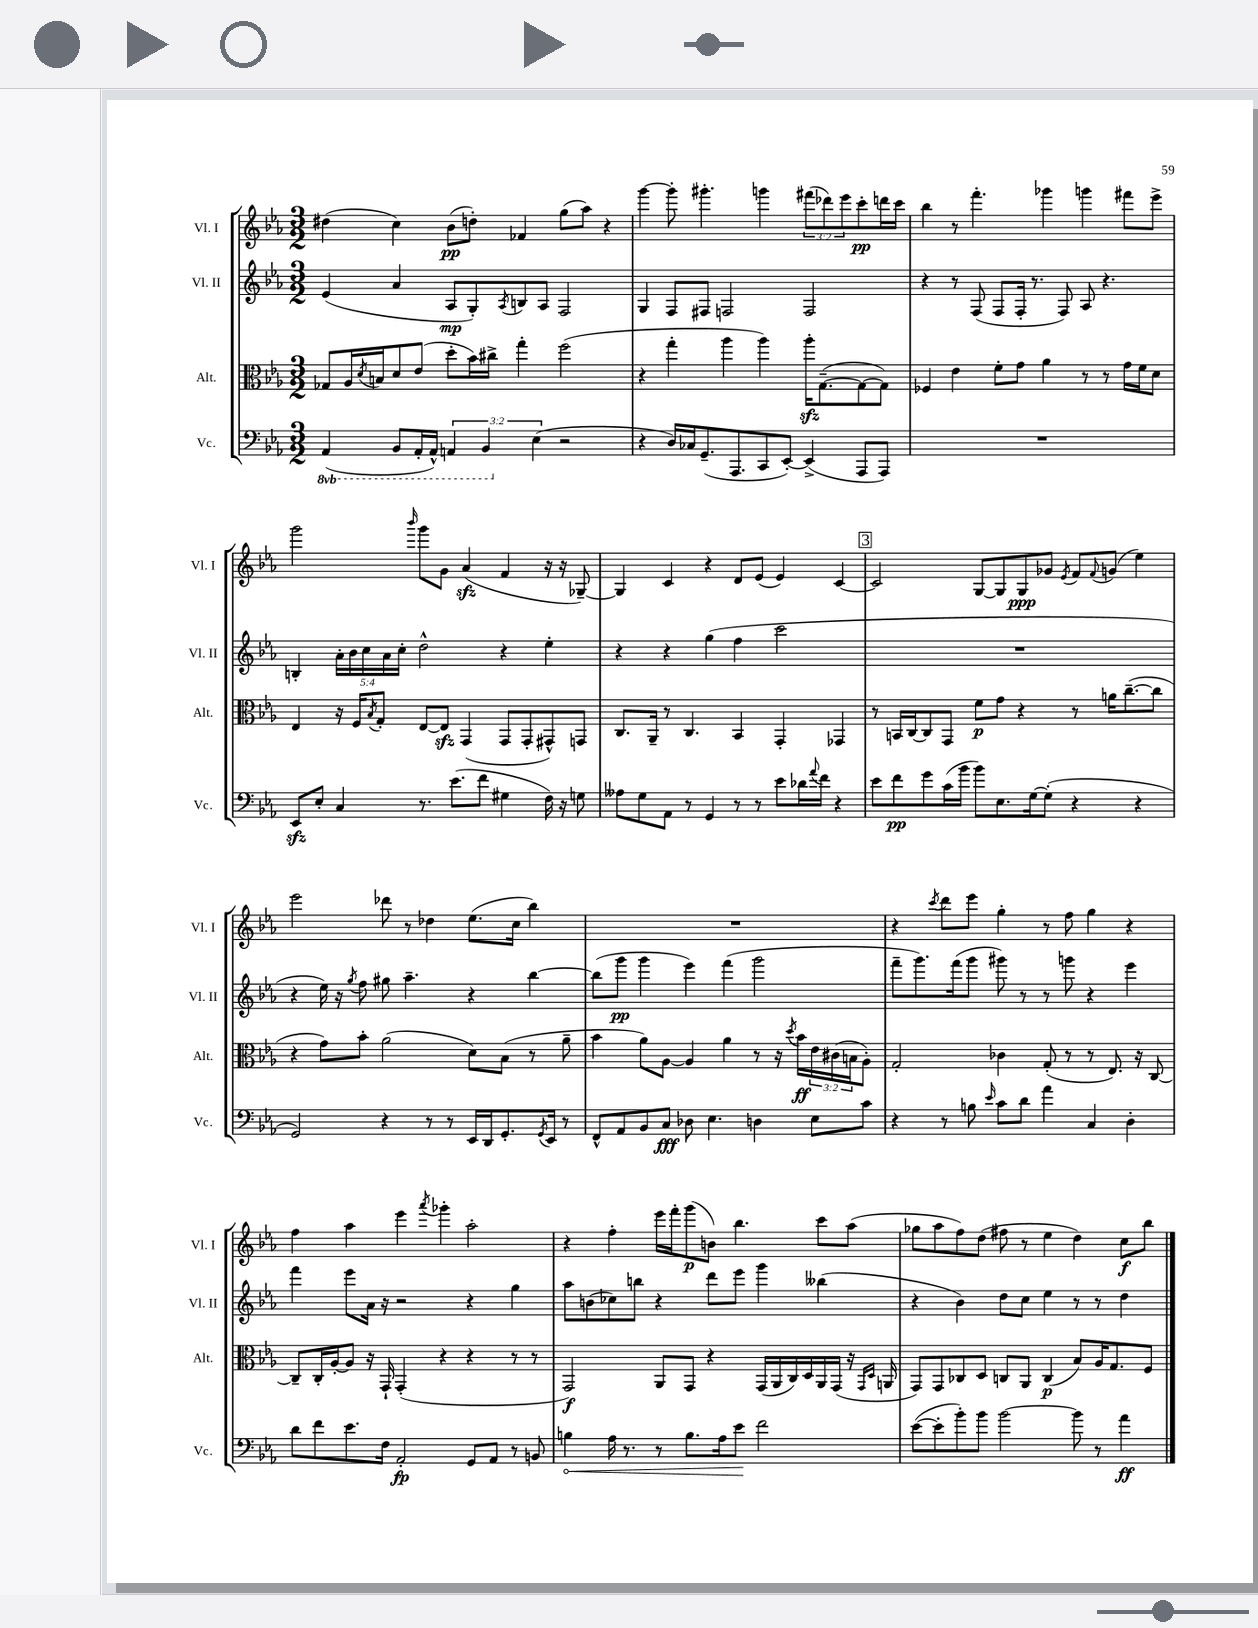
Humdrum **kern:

**kern	**kern	**kern	**kern
*staff4	*staff3	*staff2	*staff1
*clefF4	*clefC3	*clefG2	*clefG2
*k[b-e-a-]	*k[b-e-a-]	*k[b-e-a-]	*k[b-e-a-]
*M3/2	*M3/2	*M3/2	*M3/2
(4AAA-	8G-	(4e-	(4dd#
.	16A-	.	.
.	8qd	.	.
.	16B	.	.
8BBB-	8d	4a-	4cc)
16AAA-'	(8e-	.	.
16AAA-^^)	.	.	.
6AAA	8dd'	8A-	(8b-
.	16b-)	8G')	8dd')
6BBB-	.	.	.
.	16cc#^	.	.
.	.	8qA-	.
.	4gg'	8B	4f-
(6E-	.	.	.
.	.	8A-	.
2r	(2ff	2F	(8gg
.	.	.	8aa-)
.	.	.	4r
=	=	=	=
4r	4r	4G	[4ggg
16D)	4gg'	8F	8ggg']
16C-	.	.	.
(8.GG~	.	8F#	4.ggg#'
.	4aa-	2F	.
8.AAA-	.	.	.
8CC	4aa-)	.	4ggg
[8EE-')	.	.	.
(4EE-^]	16aa-'	2F	(12fff#
.	([8.G~	.	.
.	.	.	12ddd-)
.	.	.	12eee-
8AAA-	8G_	.	8ccc'
8AAA-)	8G])	.	16ddd
.	.	.	16ccc
=	=	=	=
1.r	4F-	4r	4bb-
.	4e-	8r	8r
.	.	(8F	4.fff'
.	8f'	8F	.
.	8g	16F'	.
.	.	8.r	.
.	4a-	.	4ggg-
.	.	8F)	.
.	8r	8A-	4ggg
.	8r	4.r	.
.	16g	.	8fff#
.	16f	.	.
.	8d	.	8eee-^
=	=	=	=
8EE-	4E-	4B'	2ggg
8E-'	.	.	.
4C	16r	20a-'	.
.	.	20b-	.
.	16F	.	.
.	.	20cc	.
.	8qB-	.	.
.	8G'	.	.
.	.	20a-	.
.	.	20cc'	.
.	.	.	16qqbbb-
8.r	[8E-	2dd^^	8ggg
.	8E-]	.	8g
(8.e-	.	.	.
.	(4GG	.	(4a-
8f	.	.	.
4G#	8GG	4r	4f
.	8GG'	.	.
16F)	8GG#^^)	4ee-'	16r
16r	.	.	16r
8G	8GG	.	[8G-~)
=	=	=	=
8A--	8.C	4r	4G-]
8G	.	.	.
.	16AA-~	.	.
8AA-	8r	4r	4c
8r	4.C	.	.
4GG	.	(4gg	4r
8r	4BB-	4ff	8d
8r	.	.	(8e-
8e-	4GG'	2ccc	4e-)
16d-	.	.	.
8qqa-	.	.	.
16f	.	.	.
4r	4GG-	.	[4c
=	=	=	=
8e-	8r	1.r	2c]
8f	16BB	.	.
.	[16C	.	.
8g	8C]	.	.
(16c	8GG	.	.
16b-	.	.	.
8b-)	8f	.	[8G
8.E-	8g	.	8G]
.	4r	.	8G
[16G	.	.	.
(8G']	.	.	8g-
.	.	.	8qe-
4r	8r	.	8f
.	.	.	8qqf
.	16a	.	(8g
.	([8.cc~	.	.
4r	.	.	4ee-)
.	8cc]	.	.
=	=	=	=
2GG)	4r	4r	2eee-
.	8g)	16ee-)	.
.	.	16r	.
.	.	8qgg	.
.	8b-'	8ff	.
4r	(2a-	8gg#	8ddd-
.	.	4.aa-~	8r
8r	.	.	4dd-
8r	.	.	.
16EE-	8d)	4r	(8.ee-
16DD	.	.	.
8.GG'	(8B-	.	.
.	.	.	16cc
.	8r	[4bb-	4bb-)
8qGG	.	.	.
16EE-	.	.	.
8r	8a-~	.	.
=	=	=	=
8FF^^	4b-	(8bb-]	1.r
8AA-	.	8ggg	.
8BB-	8a-)	4ggg	.
8C	[8A-	.	.
8D-	4A-]	4eee-)	.
4.E-	.	.	.
.	4a-	(4fff	.
4D	8r	2ggg	.
.	16r	.	.
.	8qdd	.	.
.	16b-	.	.
8E-	24e-	.	.
.	(24c#	.	.
.	24B	.	.
8c	8A-')	.	.
=	=	=	=
4r	2G'	8fff~	4r
.	.	8.ggg)	.
.	.	.	8qccc
8r	.	.	8ddd
.	.	(16fff	.
8B	.	8ggg	8eee-
16qqe-	.	.	.
8c	4c-	8ggg#)	4gg'
8d	.	8r	.
4a-	(8G'	8r	8r
.	8r	8ggg	8ff
4C	8r	4r	4gg
.	8.E-)	.	.
4D'	.	4eee-	4r
.	16r	.	.
.	[8C	.	.
=	=	=	=
8d	8C~]	4fff	4ff
8f	16C'	.	.
.	[16A-'	.	.
8.e-	8A-]	8eee-	4aa-
.	16r	16a-	.
16F	16GG`	16r	.
2AA-'	(4GG'	2r	4eee-
.	.	.	8qaaa-
.	4r	.	4ggg-'
8GG	4r	4r	2aa-'
8AA-	.	.	.
8r	8r	4gg	.
8BB	8r	.	.
=	=	=	=
4B	2GG)	8aa-	4r
.	.	(8b	.
16A-	.	8cc-)	4ff'
8.r	.	.	.
.	.	8bb	.
8r	8AA-	4r	16eee-
.	.	.	16fff'
8.B	8GG	.	(8ggg
.	4r	8ddd	8b)
16A-	.	.	.
8e-	.	8eee-	4.bb-
2f	(16GG	4ggg	.
.	16AA-	.	.
.	16C)	.	.
.	16D	.	.
.	16AA-	(4bb--	8ccc
.	(16GG	.	.
.	16r	.	(8aa-
.	16qqGG	.	.
.	16qqD	.	.
.	16AA	.	.
=	=	=	=
([8e-	8GG)	4r	8gg-
8e-']	8GG	.	8aa-
8b-')	8C-	4b-)	8ff)
8b-	8D	.	(8dd
[2b-	8C	8dd	8ff#
.	8AA-	8cc	8r
.	(4C	4ee-	4ee-
8b-]	8B-)	8r	4dd)
8r	16A-	8r	.
.	8.G	.	.
4a-	.	4dd	8cc
.	8F	.	8bb-
==	==	==	==
*-	*-	*-	*-
